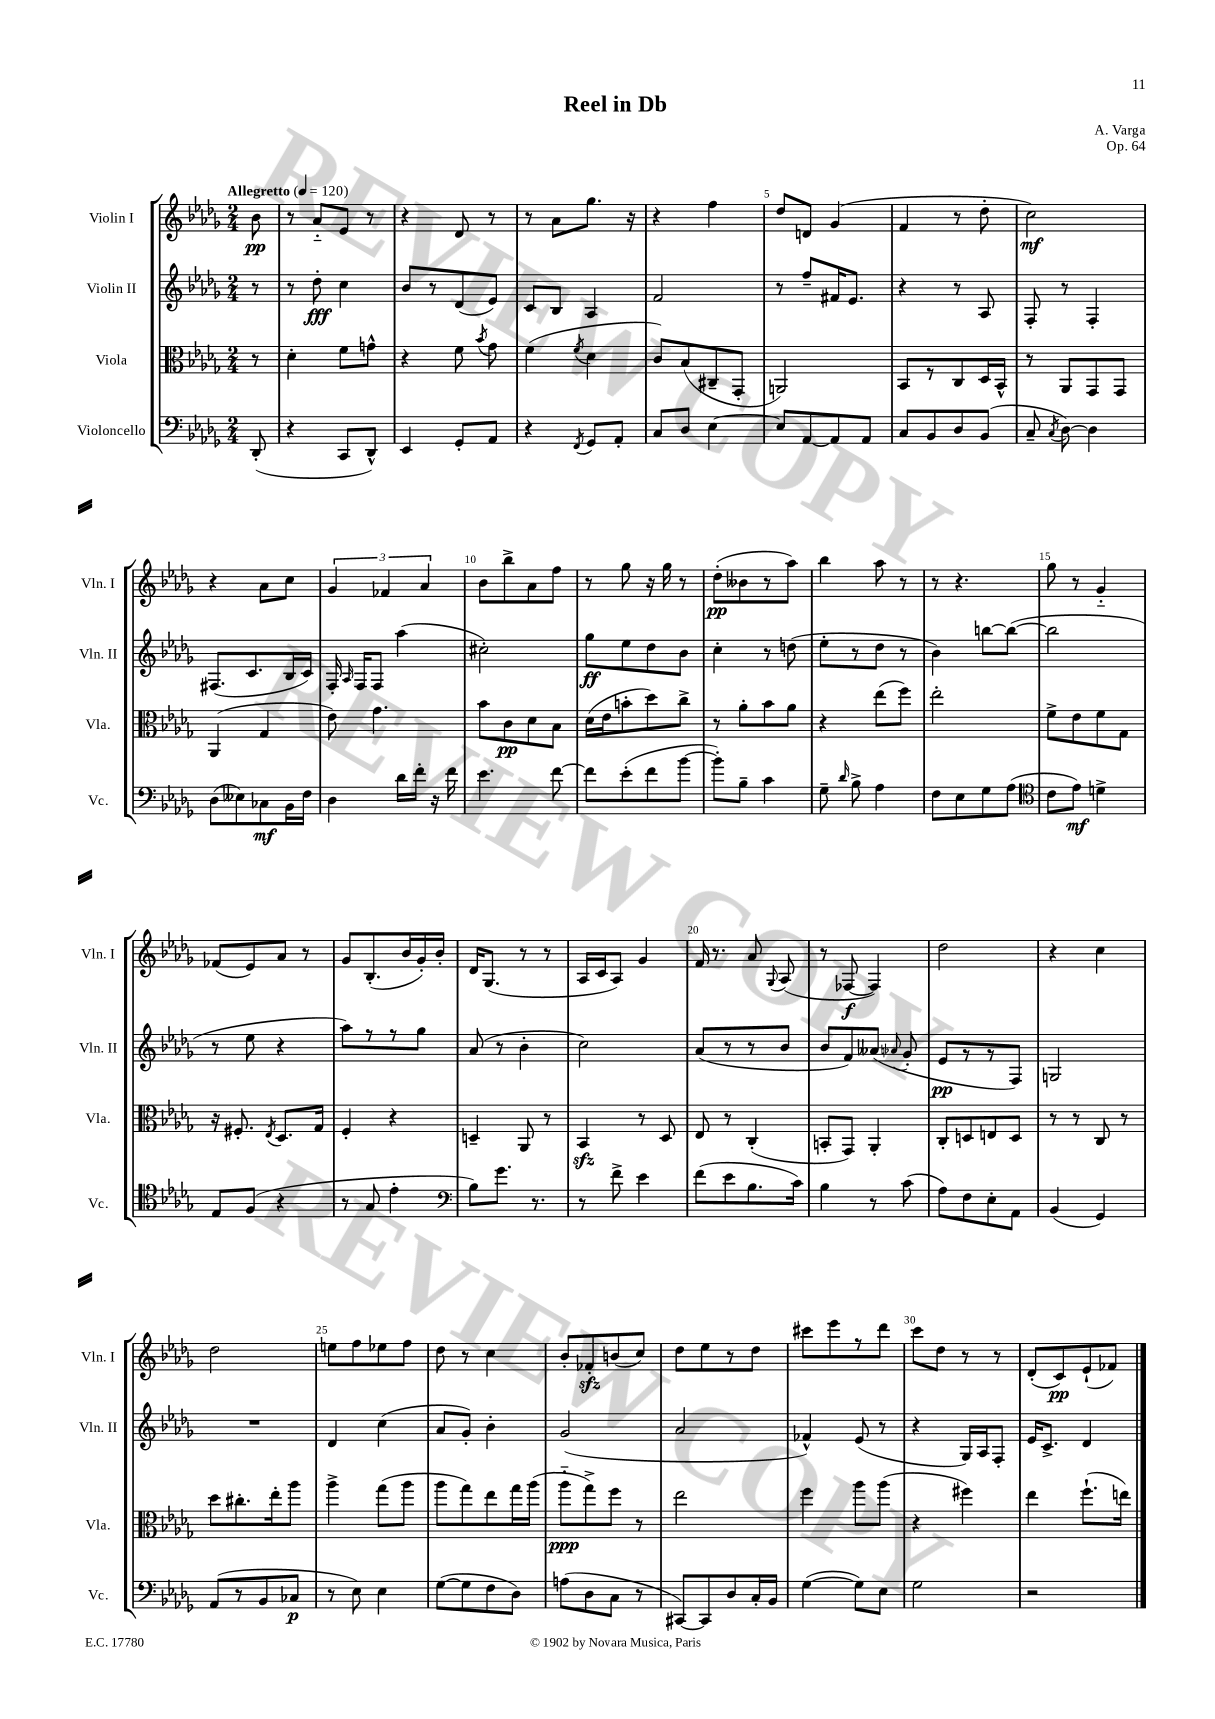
\header { title = "Reel in Db" composer = "A. Varga" opus = "Op. 64" }
<<
\new StaffGroup <<
\new Staff = "s0" \with { instrumentName = "Violin I" shortInstrumentName = "Vln. I" } {
    \clef treble \key des \major \numericTimeSignature \time 2/4 \partial 8 \tempo "Allegretto" 4 = 120
    \autoBeamOff bes'8\pp |
    r8 aes'8[-_ ees'8] r8 |
    r4 des'8 r8 |
    r8 aes'8[ ges''8.] r16 |
    r4 f''4 |
    des''8[ d'8] ges'4( |
    f'4 r8 des''8-. |
    c''2\mf) |
    r4 aes'8[ c''8] |
    \tuplet 3/2 { ges'4 fes'4 aes'4 } |
    bes'8[ bes''8-> aes'8 f''8] |
    r8 ges''8 r16 ges''16 r8 |
    des''8[-.\pp( beses'8 r8 aes''8]) |
    bes''4 aes''8 r8 |
    r8 r4. |
    ges''8 r8 ges'4-_ |
    fes'8[( ees'8) aes'8] r8 |
    ges'8[ bes8.-.( bes'16 ges'16-.) bes'16]-. |
    des'16[ ges8.]( r8 r8 |
    aes16[ c'16 aes8]) ges'4 |
    f'16 r8. aes'8 \appoggiatura { ges8 } aes8( |
    r8 fes8~\f fes4) |
    des''2 |
    r4 c''4 |
    des''2 |
    e''8[ f''8 ees''8 f''8] |
    des''8 r8 c''4 |
    bes'8[-. fes'8-.\sfz b'8( c''8]) |
    des''8[ ees''8 r8 des''8] |
    cis'''8[ ees'''8 r8 des'''8] |
    c'''8[ des''8] r8 r8 |
    des'8[-.( c'8\pp) ees'8-!( fes'8]) \bar "|." |
}
\new Staff = "s1" \with { instrumentName = "Violin II" shortInstrumentName = "Vln. II" } {
    \clef treble \key des \major \numericTimeSignature \time 2/4 \partial 8
    \autoBeamOff r8 |
    r8 des''8-.\fff c''4 |
    bes'8[ r8 des'8( ees'8]) |
    c'8[ bes8] aes4 |
    f'2 |
    r8 f''8[-- fis'16 ees'8.] |
    r4 r8 aes8 |
    f8-. r8 f4-. |
    fis8.[( c'8. bes16 c'16]) |
    f16-. \grace { aes16 } f16[ f8] aes''4( |
    cis''2-.) |
    ges''8[\ff ees''8 des''8 bes'8] |
    c''4-. r8 d''8( |
    ees''8[-. r8 des''8] r8 |
    bes'4) b''8[~ b''8]~( |
    b''2 |
    r8 ees''8 r4 |
    aes''8[) r8 r8 ges''8] |
    aes'8( r8 bes'4-. |
    c''2) |
    aes'8[( r8 r8 bes'8] |
    bes'8[ f'8) aeses'8]( \appoggiatura { aes'8 } ges'8-. |
    ees'8[\pp r8 r8 f8]) |
    g2 |
    R2 |
    des'4 c''4( |
    aes'8[ ges'8]-.) bes'4-. |
    ges'2( |
    aes'2 |
    fes'4-^) ees'8( r8 |
    r4 ges16[) aes16 f8]-. |
    ees'16[ c'8.]-> des'4 \bar "|." |
}
\new Staff = "s2" \with { instrumentName = "Viola" shortInstrumentName = "Vla." } {
    \clef alto \key des \major \numericTimeSignature \time 2/4 \partial 8
    \autoBeamOff r8 |
    des'4-. f'8[ g'8]-^ |
    r4 f'8 \acciaccatura { bes'8 } ges'8 |
    f'4( \acciaccatura { f'8 } des'4 |
    c'8[) bes8( cis8-- ges,8]-. |
    a,2) |
    bes,8[ r8 c8 des16 bes,16]-^ |
    r8 aes,8[ ges,8 ges,8] |
    aes,4( ges4 |
    ees'8) ges'4. |
    bes'8[ c'8\pp des'8 bes8] |
    des'16[( ees'16 b'8-. des''8) c''8]-> |
    r8 aes'8[-. bes'8 aes'8] |
    r4 ees''8[( f''8]) |
    ees''2-. |
    f'8[-> ees'8 f'8 ges8] |
    r16 fis8.-. \acciaccatura { ees8 } des8.[ ges16] |
    f4-. r4 |
    d4-- aes,8 r8 |
    bes,4\sfz r8 des8 |
    ees8 r8 c4-.( |
    b,8[-. ges,8]) aes,4-. |
    c8[-. d8 e8 d8] |
    r8 r8 c8 r8 |
    des''8[ cis''8.-. ees''16-. aes''8] |
    aes''4-> ges''8[( aes''8] |
    aes''8[ ges''8) ees''8 ges''16 aes''16]( |
    aes''8[-_\ppp ges''8->) f''8] r8 |
    ees''2 |
    f''4 aes''8[ aes''8]( |
    r4 fis''4) |
    ees''4 f''8.[-!( e''16]) \bar "|." |
}
\new Staff = "s3" \with { instrumentName = "Violoncello" shortInstrumentName = "Vc." } {
    \clef bass \key des \major \numericTimeSignature \time 2/4 \partial 8
    \autoBeamOff des,8-.( |
    r4 c,8[ des,8]-^) |
    ees,4 ges,8[-. aes,8] |
    r4 \acciaccatura { f,8 } ges,8[ aes,8]-. |
    c8[ des8] ees4~ |
    ees8[ aes,8~ aes,8 aes,8] |
    c8[ bes,8 des8 bes,8]( |
    c8-- \acciaccatura { c8 } des8~) des4 |
    des8[( eeses8) ces8\mf bes,16 f16] |
    des4 des'16[ f'16]-. r16 f'16 |
    ees'4. f'8~ |
    f'8[ ees'8-.( f'8 bes'8]~ |
    bes'8[-.) bes8]-- c'4 |
    ges8-- \grace { des'16 } bes8-> aes4 |
    f8[ ees8 ges8 aes8]( |
    \clef tenor c'8[ ees'8]\mf) d'4-> |
    ees8[ f8]( r4 |
    r8 ges8 ees'4-. |
    \clef bass bes8[) ges'8.] r8. |
    r8 f'8-> ees'4 |
    f'8[( ees'8 bes8. c'16]) |
    bes4 r8 c'8( |
    aes8[) f8 ees8-. aes,8] |
    bes,4( ges,4) |
    aes,8[( r8 bes,8 ces8]\p |
    r8 ees8) ees4 |
    ges8[~( ges8 f8 des8]) |
    a8[( des8 c8] r8 |
    cis,8[~) cis,8 des8 c16-. bes,16] |
    ges4~( ges8[) ees8] |
    ges2 |
    r2 \bar "|." |
}
>>
>>
\layout { \context { \Score \override BarNumber.break-visibility = ##(#f #t #t) barNumberVisibility = #(every-nth-bar-number-visible 5) } }
